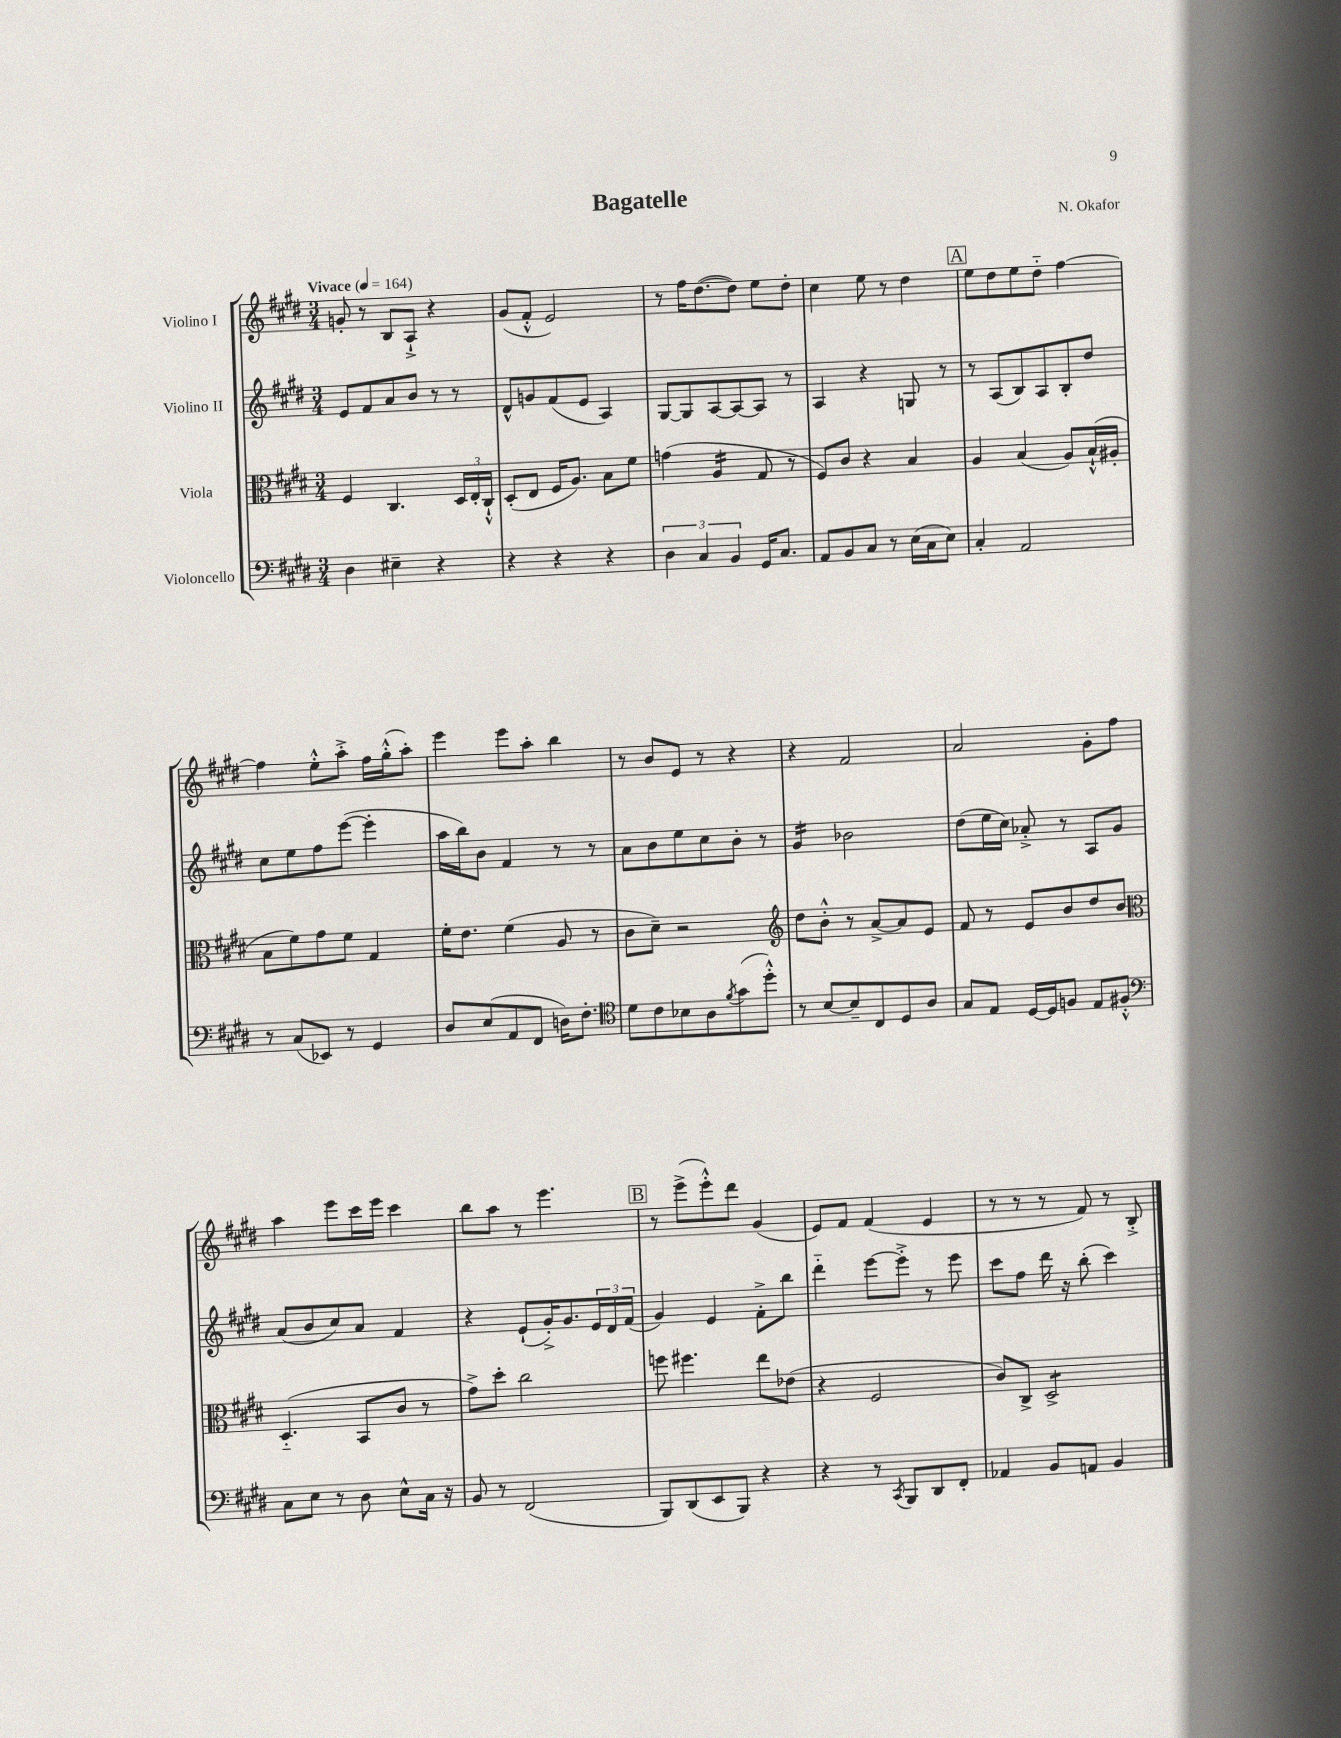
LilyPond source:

\header { title = "Bagatelle" composer = "N. Okafor" }
<<
\new StaffGroup <<
\new Staff = "s0" \with { instrumentName = "Violino I" } {
    \clef treble \key e \major \numericTimeSignature \time 3/4 \tempo "Vivace" 4 = 164
    g'8-. r8 b8 a8-!-> r4 |
    gis'8( fis'8-.-^ e'2) |
    r8 fis''16 dis''8.~( dis''8) e''8 dis''8-. |
    cis''4 e''8 r8 dis''4 |
    \mark \markup { \box "A" } e''8 dis''8 e''8 dis''8-_ fis''4~ |
    fis''4 e''8-.-^ a''8-.-> fis''16 gis''16-.-^( a''8-.) |
    e'''4 e'''8 a''8-. b''4 |
    r8 b'8 e'8 r8 r4 |
    r4 fis'2 |
    a'2 gis'8-. fis''8 |
    a''4 e'''8 cis'''16 e'''16 cis'''4 |
    b''8 a''8 r8 e'''4. |
    \mark \markup { \box "B" } r8 e'''8->( e'''8-.-^) dis'''8 gis'4( |
    e'8) fis'8 fis'4( e'4 |
    r8 r8 r8 fis'8) r8 b8-.-> \bar "|." |
}
\new Staff = "s1" \with { instrumentName = "Violino II" } {
    \clef treble \key e \major \numericTimeSignature \time 3/4
    e'8 fis'8 a'8 b'8 r8 r8 |
    dis'8-^ g'8 fis'8( e'8 a4) |
    gis8~ gis8 a8~ a8~ a8 r8 |
    a4 r4 g8 r8 |
    \mark \markup { \box "A" } r8 a8( b8) a8 b8-. dis''8 |
    cis''8 e''8 fis''8 e'''8~( e'''4-. |
    a''16 b''16) b'8 fis'4 r8 r8 |
    a'8 b'8 e''8 cis''8 b'8-. r8 |
    gis'4:16 bes'2 |
    dis''8( e''16 cis''16) aes'8-.-> r8 a8 gis'8 |
    a'8( b'8 cis''8) a'8 fis'4 |
    r4 e'8-!( gis'16-.->) gis'8. \tuplet 3/2 { e'16 dis'16 fis'16( } |
    \mark \markup { \box "B" } gis'4) e'4 fis'8-.-> b''8 |
    dis'''4-_ e'''8~ e'''8-.-> r8 e'''8 |
    cis'''8 fis''8 dis'''16 r16 b''8-.( cis'''4) \bar "|." |
}
\new Staff = "s2" \with { instrumentName = "Viola" } {
    \clef alto \key e \major \numericTimeSignature \time 3/4
    fis4 cis4. \tuplet 3/2 { dis16 e16-. cis16-!-^ } |
    dis8-.( e8 fis16 a8.) b8 fis'8 |
    g'4( a4:16 gis8 r8 |
    fis8) cis'8 r4 b4 |
    \mark \markup { \box "A" } a4 b4( a8) b16-!-^( ais16-. |
    b8 fis'8) gis'8 fis'8 gis4 |
    fis'16-. e'8. fis'4( a8 r8 |
    cis'8 dis'8--) r2 |
    \clef treble dis''8 b'8-.-^ r8 a'8~-> a'8 e'8 |
    fis'8 r8 e'8 b'8 dis''8 b'8 |
    \clef alto dis4.-_( b,8 cis'8 r8 |
    gis'8->) dis''8-. cis''2 |
    \mark \markup { \box "B" } f''8 fis''4. e''8 ees'8( |
    r4 fis2 |
    cis'8) cis8-> dis2:8-> \bar "|." |
}
\new Staff = "s3" \with { instrumentName = "Violoncello" } {
    \clef bass \key e \major \numericTimeSignature \time 3/4
    dis4 eis4-- r4 |
    r4 r4 r4 |
    \tuplet 3/2 { dis4 cis4 b,4 } gis,16 cis8. |
    a,8 b,8 cis8 r8 e16( cis16 e8) |
    \mark \markup { \box "A" } cis4-. a,2 |
    r8 cis8( ees,8) r8 gis,4 |
    dis8 e8( a,8 fis,8 d16) fis8.-. |
    \clef tenor dis'8 cis'8 bes8 a8 \acciaccatura { fis'8 } gis'8( dis''8-.-^) |
    r8 b8~ b8-- cis8 dis8 a8 |
    gis8 e8 dis16~ dis16 f8 e8 fis8-.-^ |
    \clef bass cis8 e8 r8 dis8 e8-^ cis16 r16 |
    b,8 r8 fis,2( |
    \mark \markup { \box "B" } b,,8) dis,8( e,8 b,,8) r4 |
    r4 r8 \acciaccatura { cis,8 } b,,8 dis,8 fis,8-. |
    aes,4 b,8 a,8 b,4 \bar "|." |
}
>>
>>
\layout { \context { \Score \remove "Bar_number_engraver" } }
